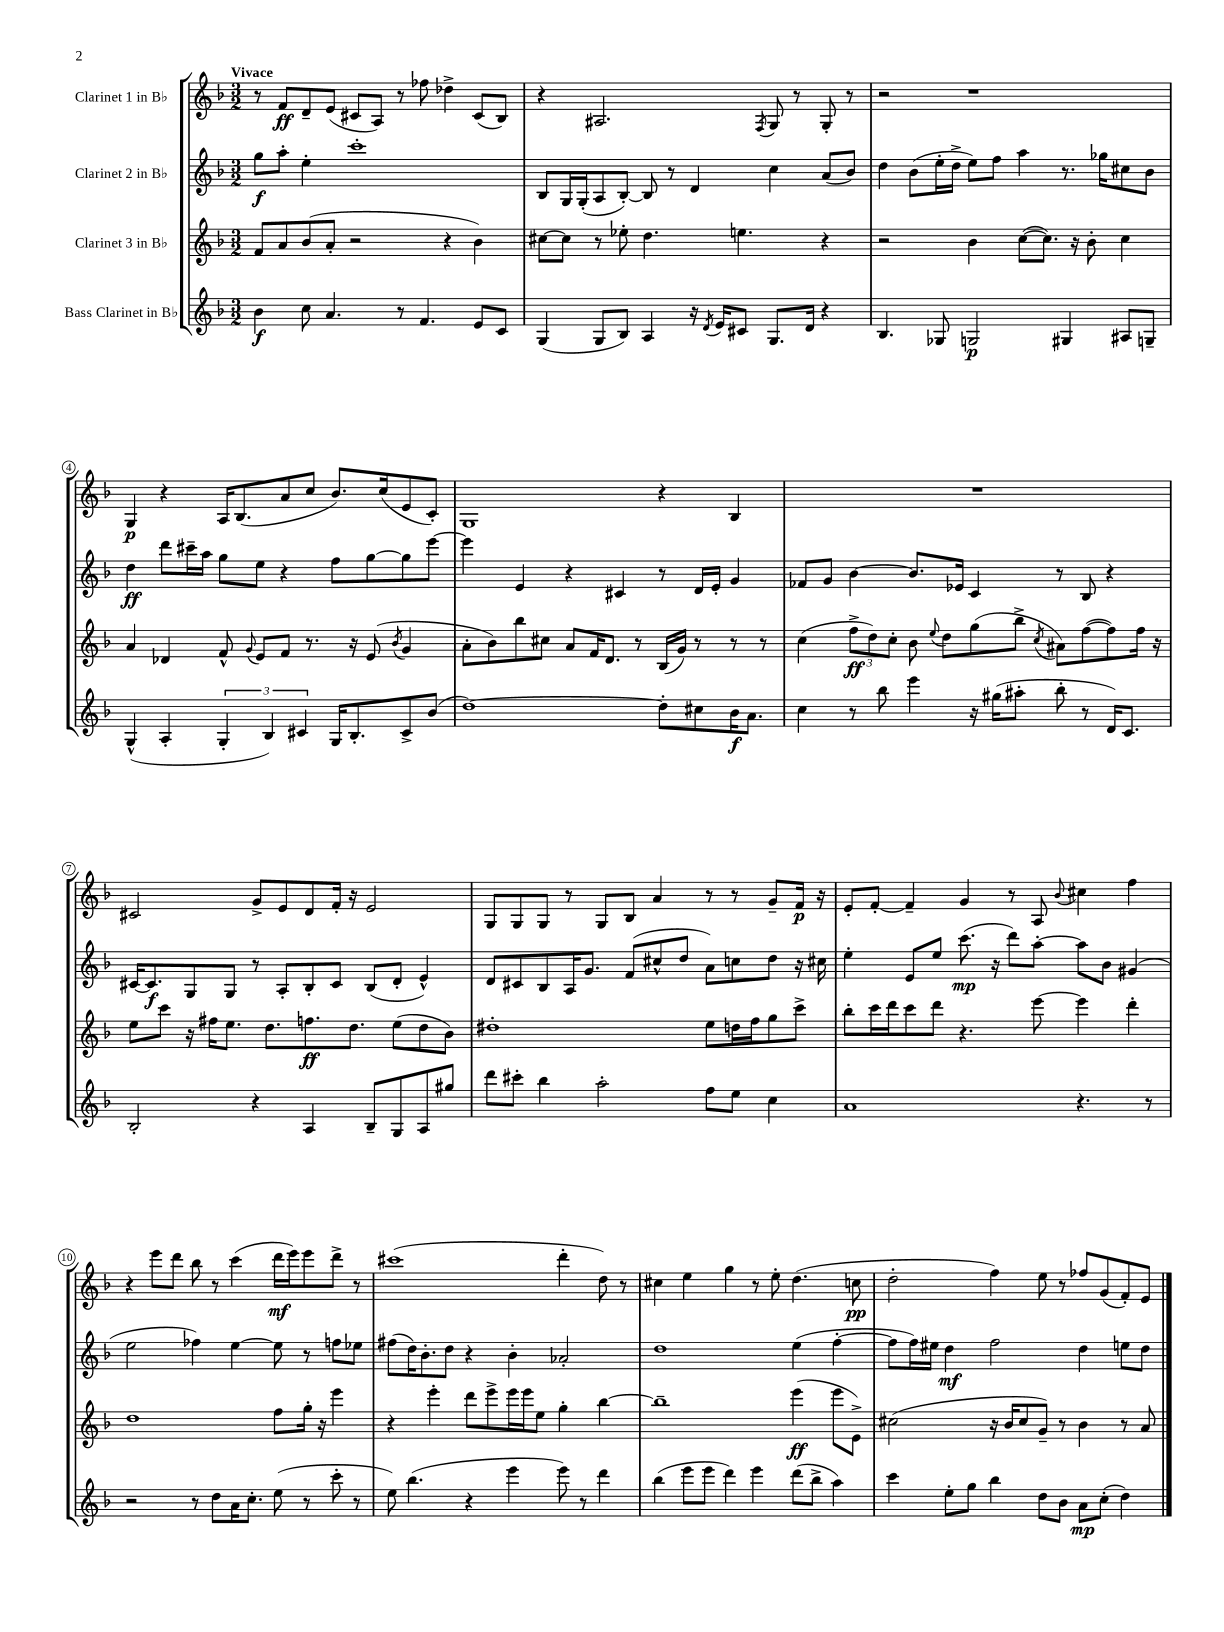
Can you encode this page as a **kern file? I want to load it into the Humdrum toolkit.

**kern	**kern	**kern	**kern
*staff4	*staff3	*staff2	*staff1
*clefG2	*clefG2	*clefG2	*clefG2
*k[b-]	*k[b-]	*k[b-]	*k[b-]
*M3/2	*M3/2	*M3/2	*M3/2
4b-\	8f/L	8gg\L	8r
.	8a/	8aa'\J	8f/L
8cc\	(8b-/	4ee'\	8d~/
4.a/	8a'/J	.	(8e/J
.	2r	1ccc'	8c#/L
.	.	.	8A/J)
8r	.	.	8r
4.f/	.	.	8ff-\
.	4r	.	4dd-^\
8e/L	4b-\)	.	(8c#/L
8c/J	.	.	8B-/J)
=	=	=	=
(4G/	[8cc#\L	8B-/L	4r
.	8cc#\]J	16G/L	.
.	.	(16G'/J	.
8G/L	8r	8A/	2.A#/
8B-/J)	8ee-'\	[8B-'/J)	.
4A/	4.dd\	8B-/]	.
.	.	8r	.
16r	.	4d/	.
8qd/	.	.	.
16e/LK	.	.	.
8c#/J	4.ee\	.	.
.	.	.	8qF/
8.G/L	.	4cc\	8G/
.	.	.	8r
16d/Jk	.	.	.
4r	4r	(8a/L	8G'/
.	.	8b-/J)	8r
=	=	=	=
4.B-/	2r	4dd\	2r
.	.	(8b-\L	.
8G-/	.	16ee'\L	.
.	.	16dd^\JJ	.
2G/	4b-\	8ee\L)	1r
.	.	8ff\J	.
.	([8cc\L	4aa\	.
.	8.cc\]J)	.	.
4G#/	.	8.r	.
.	16r	.	.
.	8b-'\	.	.
.	.	16gg-\LK	.
8A#/L	4cc\	8cc#\	.
8G~/J	.	8b-\J	.
=	=	=	=
(4G^^/	4a/	4dd\	4G/
4A'/	4d-/	8ddd\L	4r
.	.	16ccc#~\L	.
.	.	16aa\JJ	.
6G'/	8f^^/	8gg\L	16A/LK
.	.	.	(8.B-/
.	8qqg/	.	.
.	8e/L	8ee\J	.
6B-/)	.	.	.
.	8f/J	4r	8a/
6c#/	.	.	.
.	8.r	.	8cc/J
16G/LK	.	8ff\L	8.b-/L)
8.B-'/	16r	.	.
.	(8e/	[8gg\	.
.	.	.	(16cc/k
.	8qb-/	.	.
8c#^/	4g/	8gg\]	8e/
(8b-/J	.	[8eee\J	8c'/J)
=	=	=	=
[1dd)	8a'\L	4eee\]	1G
.	8b-\)	.	.
.	8bb-\	4e/	.
.	8cc#\J	.	.
.	8a/L	4r	.
.	16f/K	.	.
.	8.d/J	.	.
.	.	4c#/	.
.	8r	.	.
8dd'\]L	(16B-/LL	8r	4r
.	16g/JJ)	.	.
8cc#\	8r	16d/LL	.
.	.	16e'/JJ	.
16b-\K	8r	4g/	4B-/
8.a\J	.	.	.
.	8r	.	.
=	=	=	=
4cc\	(4cc\	8f-/L	1.r
.	.	8g/J	.
8r	12ff^\L	[4b-\	.
.	12dd\)	.	.
8bb-\	.	.	.
.	12cc'\J	.	.
4eee\	8b-\	8.b-/]L	.
.	8qqee/	.	.
.	8dd\L	.	.
.	.	16e-/Jk	.
16r	(8gg\	4c/	.
(16gg#\LK	.	.	.
8aa#'\J	8bb-^\J	.	.
.	8qcc/	.	.
8bb-'\	8a#\L)	8r	.
8r	([8ff\	8B-/	.
16d/LK)	8ff\])	4r	.
8.c/J	.	.	.
.	16ff\Jk	.	.
.	16r	.	.
=	=	=	=
2B-'/	8ee\L	[16c#/LK	2c#/
.	.	8.c#/]	.
.	8ccc\J	.	.
.	16r	8G/	.
.	16ff#\LK	.	.
.	8.ee\J	8G/J	.
4r	.	8r	8g^/L
.	8.dd\L	.	.
.	.	8A'/L	8e/
4A/	8.ff\	8B-'/	8d/
.	.	8c#/J	16f'/Jk
.	8.dd\J	.	16r
8B-~/L	.	(8B-/L	2e/
8G/	(8ee\L	8d'/J	.
8A/	8dd\	4e^^/)	.
8gg#/J	8b-\J)	.	.
=	=	=	=
8ddd\L	1dd#'	8d/L	8G/L
8ccc#'\J	.	8c#/	8G/
4bb-\	.	8B-/	8G/J
.	.	16A/K	8r
.	.	8.g/J	.
2aa'\	.	.	8G/L
.	.	(8f/L	8B-/J
.	.	8cc#^^/	4a/
.	.	8dd/J	.
8ff\L	8ee\L	8a\L)	8r
8ee\J	16dd\L	8cc\	8r
.	16ff\J	.	.
4cc\	8gg\	8dd\J	8g~/L
.	8ccc^\J	16r	16f/Jk
.	.	16cc#\	16r
=	=	=	=
1a	8bb-'\L	4ee'\	8e'/L
.	16ccc\L	.	[8f'/J
.	16ddd\J	.	.
.	8ccc\	8e/L	4f~/]
.	8ddd\J	8ee/J	.
.	4.r	(8.ccc\	4g/
.	.	16r	.
.	.	8ddd\L)	8r
.	[8eee\	[8aa'\J	8A/
.	.	.	8qqb-/
4.r	4eee\]	8aa\]L	4cc#\
.	.	8b-\J	.
.	4ddd'\	(4g#/	4ff\
8r	.	.	.
=	=	=	=
2r	1dd	2ee\	4r
.	.	.	8eee\L
.	.	.	8ddd\J
8r	.	4ff-\)	8bb-\
8dd\L	.	.	8r
16a\K	.	[4ee\	(4ccc\
8.cc'\J	.	.	.
(8ee\	8ff\L	8ee\]	16ddd\LL
.	.	.	16eee\J)
8r	16gg'\Jk	8r	8eee\
.	16r	.	.
8ccc'\	4eee\	8ff\L	8ddd^\J
8r	.	8ee-\J	8r
=	=	=	=
8ee\)	4r	(8ff#\L	(1ccc#
(4.bb-\	.	16dd\K)	.
.	.	8.b-'\	.
.	4eee'\	.	.
.	.	8dd\J	.
4r	8ddd\L	4r	.
.	8eee^\	.	.
4eee\	16eee\L	4b-'\	.
.	16eee\J	.	.
.	8ee\J	.	.
8eee\)	4gg'\	2a-'/	4ddd'\
8r	.	.	.
4ddd\	[4bb-\	.	8dd\)
.	.	.	8r
=	=	=	=
(4bb-\	1bb-~]	1dd	4cc#\
8eee\L	.	.	4ee\
8eee\J	.	.	.
4ddd\)	.	.	4gg\
4eee\	.	.	8r
.	.	.	8ee'\
(8ddd\L	(4eee\	(4ee\	(4.dd\
8bb-^\J	.	.	.
4aa\)	8eee\L	[4ff'\	.
.	8e^\J)	.	8cc\
=	=	=	=
4ccc\	(2cc#\	8ff\]L	2dd'\
.	.	16ff\L)	.
.	.	16ee#\JJ	.
8ee'\L	.	4dd\	.
8gg\J	.	.	.
4bb-\	16r	2ff\	4ff\)
.	16b-/LK	.	.
.	8cc#/	.	.
8dd\L	8g~/J)	.	8ee\
8b-\J	8r	.	8r
8a\L	4b-\	4dd\	8ff-/L
(8cc'\J	.	.	(8g/
4dd\)	8r	8ee\L	8f'/)
.	8a/	8dd\J	8e/J
==	==	==	==
*-	*-	*-	*-
